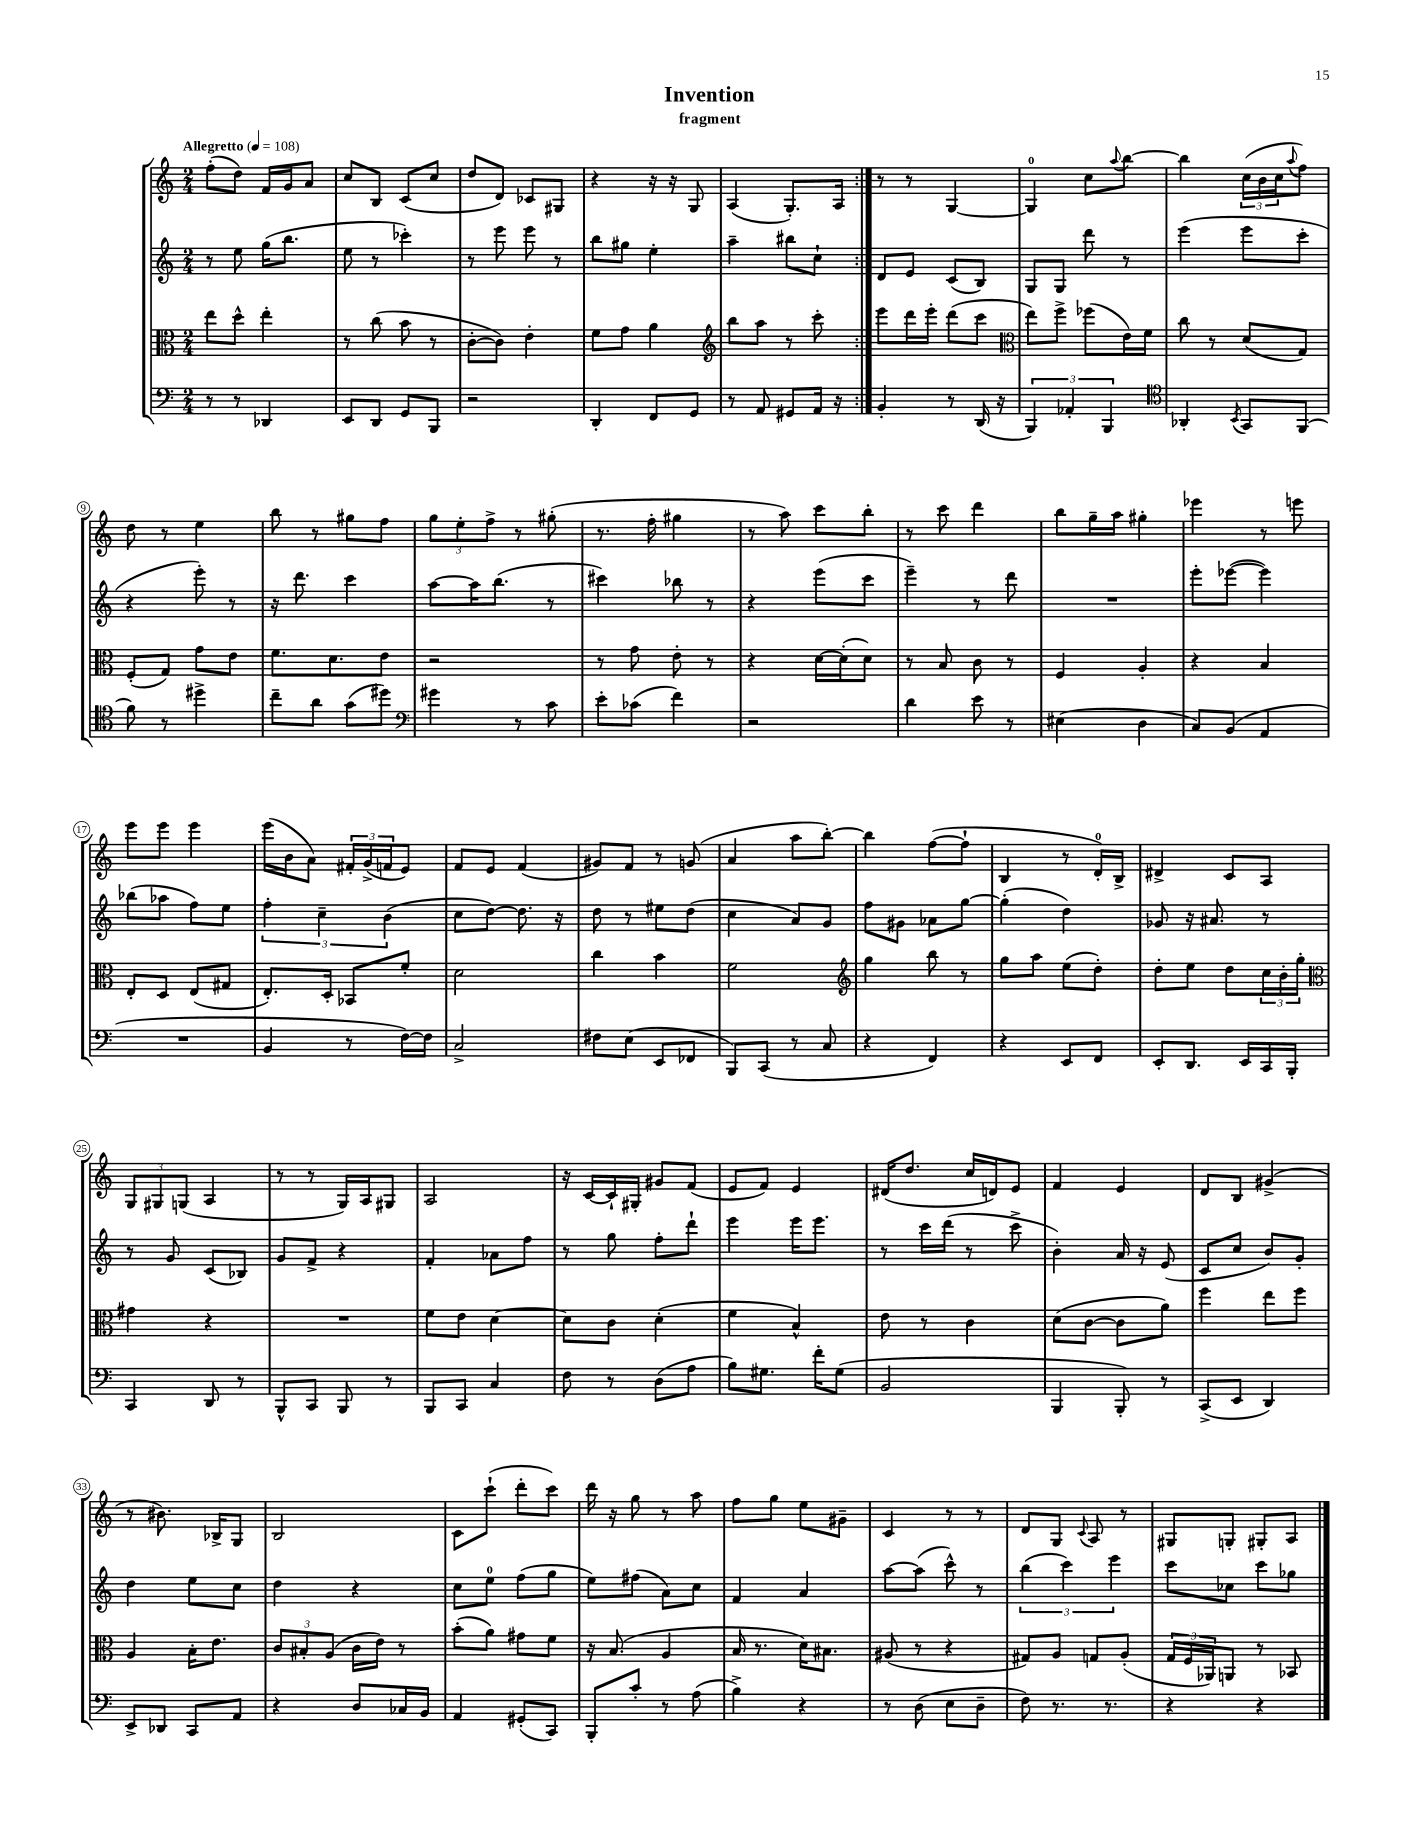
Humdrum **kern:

**kern	**kern	**kern	**kern
*part4	*part3	*part2	*part1
*staff4	*staff3	*staff2	*staff1
*clefF4	*clefC3	*clefG2	*clefG2
*k[]	*k[]	*k[]	*k[]
*M2/4	*M2/4	*M2/4	*M2/4
*MM108	*MM108	*MM108	*MM108
=1	=1	=1	=1
!	!	!	!LO:TX:a:B:t=Allegretto
8r	8ee\L	8r	(8ff'\L
8r	8dd^^\J	8ee\	8dd\J)
4DD-X/	4ee'\	(16gg\KL	16f/LL
.	.	8.bb\J	16g/J
.	.	.	8a/J
=2	=2	=2	=2
8EE/L	8r	8ee\	8cc/L
8DD/J	(8cc\	8r	8B/J
8GG/L	8b\	4ccc-X'\)	(8c/L
8BBB/J	8r	.	8cc/J
=3	=3	=3	=3
2r	[8c'\L	8r	8dd/L
.	8c\J])	8eee\	8d/J)
.	4e'\	8eee\	8c-X/L
.	.	8r	8G#X/J
=4	=4	=4	=4
4DD'/	8f\L	8bb\L	4r
.	8g\J	8gg#X\J	.
8FF/L	4a\	4ee'\	16r
.	.	.	16r
8GG/J	.	.	8G/
=5	=5	=5	=5
*	*clefG2	*	*
8r	8bb\L	4aa~\	(4A/
8AA/	8aa\J	.	.
8GG#X/L	8r	8bb#X\L	8.G'/L)
16AA/Jk	8ccc'\	8cc`\J	.
16r	.	.	16A/Jk
=6:|!	=6:|!	=6:|!	=6:|!
4BB'/	8eee\L	8d/L	8r
.	16ddd\L	8e/J	8r
.	16eee'\JJ	.	.
8r	(8ddd\L	(8c/L	[4G/
(16DD/	8ccc\J	8B/J)	.
16r	.	.	.
=7	=7	=7	=7
*	*clefC3	*	*
6BBB/)	8ee\L)	8G/L	4G/]
.	8ff^\J	8G/J	.
6AA-X'/	.	.	.
.	(8ff-X\L	8ddd\	8cc\L
6BBB/	.	.	.
.	.	.	8qqaa/
.	16e\L)	8r	[8bb\J
.	16f\JJ	.	.
=8	=8	=8	=8
*clefC4	*	*	*
4AA-X'/	8cc\	(4eee\	4bb\]
.	8r	.	.
8qBB/	.	.	.
8GG/L	(8d/L	8eee\L	(24cc\LL
.	.	.	24b\
.	.	.	24cc\J
.	.	.	8qqaa/
(8FF/J	8G/J)	8ccc'\J	8ff\J)
!!LO:LB:g=z
=9	=9	=9	=9
8f\)	(8F'/L	4r	8dd\
8r	8G/J)	.	8r
4dd#X^\	8g\L	8eee'\)	4ee\
.	8e\J	8r	.
=10	=10	=10	=10
8cc~\L	8.f\L	16r	8bb\
.	.	8.ddd\	.
8a\J	.	.	8r
.	8.d\	.	.
(8g\L	.	4ccc\	8gg#X\L
8dd#X\J)	8e\J	.	8ff\J
=11	=11	=11	=11
*clefF4	*	*	*
4g#X\	2r	[8aa\L	12gg\L
.	.	.	12ee'\
.	.	16aa\K]	.
.	.	.	12ff^\J
.	.	(8.bb\J	.
8r	.	.	8r
8c\	.	8r	(8gg#X'\
=12	=12	=12	=12
8e'\L	8r	4ccc#X\)	8.r
(8c-X\J	8g\	.	.
.	.	.	16ff'\
4f\)	8e'\	8bb-X\	4gg#X\
.	8r	8r	.
=13	=13	=13	=13
2r	4r	4r	8r
.	.	.	8aa\)
.	[16d\LL	(8eee\L	8ccc\L
.	(16d'\J]	.	.
.	8d\J)	8ccc\J	8bb'\J
=14	=14	=14	=14
4d\	8r	4eee~\)	8r
.	8B/	.	8ccc\
8e\	8c\	8r	4ddd\
8r	8r	8ddd\	.
=15	=15	=15	=15
(4E#X\	4F/	2r	8bb\L
.	.	.	16gg~\L
.	.	.	16aa\JJ
4D\	4A'/	.	4gg#X'\
=16	=16	=16	=16
8C/L)	4r	8eee'\L	4eee-X\
(8BB/J	.	([8eee-X\J	.
4AA/	4B/	4eee-\])	8r
.	.	.	8eeen\
!!LO:LB:g=z
=17	=17	=17	=17
2r	8E'/L	(8bb-X\L	8eee\L
.	8D/J	8aa-X\J	8eee\J
.	(8E/L	8ff\L)	4eee\
.	8G#X/J	8ee\J	.
=18	=18	=18	=18
4BB/	8.E'/L)	6ff'\	(16eee\LL
.	.	.	16b\J
.	.	.	8a\J)
.	.	6cc~\	.
.	16D'/Jk	.	.
8r	8BB-X/L	.	24f#X'/LL
.	.	.	(24g^/
.	.	(6b\	24fn/J
[16F\LL)	8f'/J	.	8e/J)
16F\JJ]	.	.	.
=19	=19	=19	=19
2C^/	2d\	8cc\L	8f/L
.	.	[8dd\J)	8e/J
.	.	8.dd\]	(4f/
.	.	16r	.
=20	=20	=20	=20
8F#X\L	4cc\	8dd\	8g#X/L)
(8E\J	.	8r	8f/J
8EE/L	4b\	8ee#X\L	8r
8FF-X/J	.	(8dd\J	(8gn/
=21	=21	=21	=21
8BBB/L)	2f\	4cc\	4a/
(8CC/J	.	.	.
8r	.	8a/L)	8aa\L
8C/	.	8g/J	[8bb'\J)
=22	=22	=22	=22
*	*clefG2	*	*
4r	4gg\	8ff\L	4bb\]
.	.	8g#X\J	.
4FF/)	8bb\	8a-X\L	([8ff\L
.	8r	[8gg\J	8ff`\J]
=23	=23	=23	=23
4r	8gg\L	(4gg'\]	4B/
.	8aa\J	.	.
8EE/L	(8ee\L	4dd\)	8r
8FF/J	8dd'\J)	.	16d'/LL)
.	.	.	16B^/JJ
=24	=24	=24	=24
8EE'/L	8dd'\L	8g-X/	4d#X^/
8.DD/J	8ee\J	16r	.
.	.	8.a#X/	.
.	8dd\L	.	8c/L
16EE/LL	.	.	.
16CC/	24cc\L	8r	8A/J
.	24b'\	.	.
16BBB'/JJ	.	.	.
.	24gg'\JJ	.	.
!!LO:LB:g=z
=25	=25	=25	=25
*	*clefC3	*	*
4CC/	4g#X\	8r	12G/L
.	.	.	12G#X/
.	.	8g/	.
.	.	.	(12Gn/J
8DD/	4r	(8c/L	4A/
8r	.	8B-X/J)	.
=26	=26	=26	=26
8BBB^^/L	2r	8g/L	8r
8CC/J	.	8f^/J	8r
8BBB/	.	4r	16G/LL)
.	.	.	16A/J
8r	.	.	8G#X/J
=27	=27	=27	=27
8BBB/L	8f\L	4f'/	2A/
8CC/J	8e\J	.	.
4C/	[4d\	8a-X\L	.
.	.	8ff\J	.
=28	=28	=28	=28
8F\	8d\L]	8r	16r
.	.	.	[16c/LL
8r	8c\J	8gg\	16c`/]
.	.	.	16G#X'/JJ
(8D\L	(4d'\	8ff'\L	8g#X/L
8A\J	.	8ddd`\J	(8f/J
=29	=29	=29	=29
8B\L)	4f\	4eee\	8e/L
8.G#X\J	.	.	8f/J)
.	4B^^/)	16eee\KL	4e/
16f'\KL	.	8.eee\J	.
(8G#\J	.	.	.
=30	=30	=30	=30
2BB/	8e\	8r	(16d#X/KL
.	.	.	8.dd/J
.	8r	16ccc\LL	.
.	.	(16ddd\JJ	.
.	4c\	8r	16cc/LL
.	.	.	16dn/J)
.	.	8ccc^\	8e/J
=31	=31	=31	=31
4BBB/	(8d\L	4b'\)	4f/
.	[8c\J	.	.
8BBB'/)	8c\L]	16a/	4e/
.	.	16r	.
8r	8a\J)	(8e/	.
=32	=32	=32	=32
(8CC^/L	4ff\	8c/L	8d/L
8EE/J	.	8cc/J	8B/J
4DD/)	8ee\L	8b/L)	(4g#X^/
.	8ff\J	8g'/J	.
!!LO:LB:g=z
=33	=33	=33	=33
8EE^/L	4A/	4dd\	8r
8DD-X/J	.	.	8.b#X\)
8CC/L	16B'\KL	8ee\L	.
.	8.e\J	.	16B-X^/KL
8AA/J	.	8cc\J	8G/J
=34	=34	=34	=34
4r	12c/L	4dd\	2B/
.	12B#X'/	.	.
.	(12A/J	.	.
8D/L	16c\LL	4r	.
.	16e\JJ)	.	.
16C-X/L	8r	.	.
16BB/JJ	.	.	.
=35	=35	=35	=35
4AA/	(8b'\L	8cc\L	8c\L
.	8a\J)	8ee\J	(8ccc`\J
(8GG#X'/L	8g#X\L	(8ff\L	8ddd'\L
8CC/J)	8f\J	8gg\J	8ccc\J)
=36	=36	=36	=36
8BBB'/L	16r	8ee\L)	16ddd\
.	(8.B/	.	16r
8c'/J	.	(8ff#X\J	8gg\
8r	4A/	8a\L)	8r
(8A\	.	8cc\J	8aa\
=37	=37	=37	=37
4B^\)	16B/	4f/	8ff\L
.	8.r	.	.
.	.	.	8gg\J
4r	16d\KL)	4a/	8ee\L
.	8.B#X\J	.	.
.	.	.	8g#X~\J
=38	=38	=38	=38
8r	(8A#X/	[8aa\L	4c/
(8D\	8r	(8aa\J]	.
8E\L	4r	8ccc^^\)	8r
8D~\J	.	8r	8r
=39	=39	=39	=39
8F\)	8G#X/L)	(6bb\	8d/L
8.r	8A/J	.	8G/J
.	.	6ccc\)	.
.	.	.	8qqc/
.	8Gn/L	.	8A/
8.r	.	.	.
.	.	6eee\	.
.	(8A'/J	.	8r
=40	=40	=40	=40
4r	24G/LL	8ccc\L	8G#X/L
.	24F/	.	.
.	24AA-X/J)	.	.
.	8AAn/J	8cc-X\J	8Gn'/J
4r	8r	8ccc\L	8G#X'/L
.	8BB-X/	8gg-X\J	8A/J
==	==	==	==
*-	*-	*-	*-
